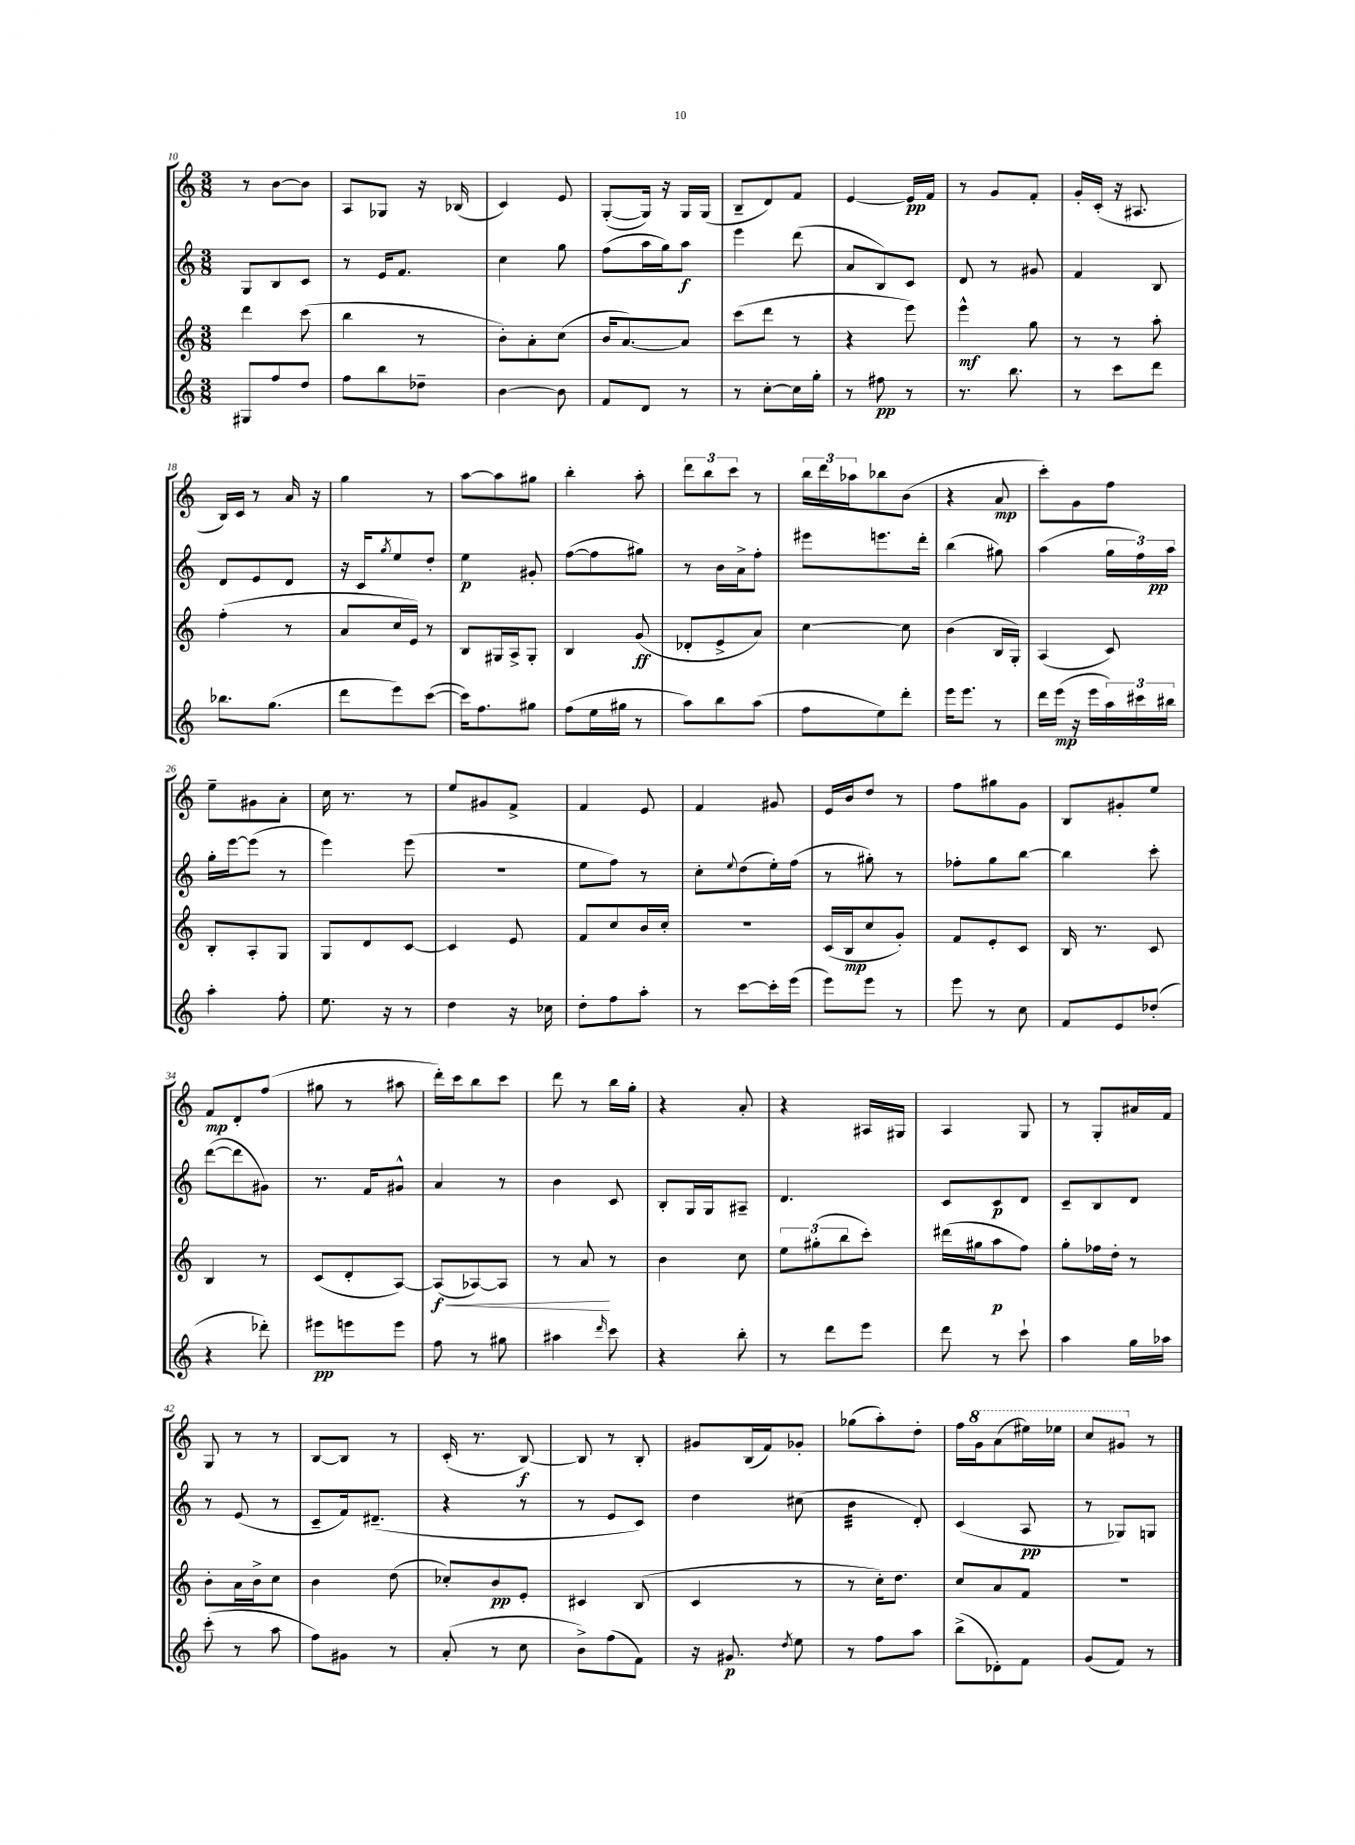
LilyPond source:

<<
\new StaffGroup <<
\new Staff = "s0" {
    \clef treble \key c \major \numericTimeSignature \time 3/8
    r8 b'8~ b'8 |
    a8 ges8 r16 bes16( |
    c'4) e'8 |
    g8~-.( g16) r16 g16 g16( |
    b8-- d'8) f'8 |
    e'4~ e'16\pp f'16 |
    r8 g'8 f'8-. |
    g'16-. c'16-.( r16 ais8. |
    b16) c'16 r8 a'16 r16 |
    g''4 r8 |
    a''8~ a''8 gis''8 |
    b''4-. a''8-. |
    \tuplet 3/2 { d'''8 b''8 c'''8 } r8 |
    \tuplet 3/2 { b''16 d'''16 aes''16 } bes''8 b'8( |
    r4 a'8\mp |
    c'''8-.) g'8 f''8 |
    e''8-- gis'8 a'8-. |
    c''16 r8. r8 |
    e''8 gis'8 f'8-> |
    f'4 e'8 |
    f'4 gis'8 |
    e'16 b'16 d''8 r8 |
    f''8 gis''8 g'8 |
    b8 gis'8-. e''8 |
    f'8\mp d'8-. f''8( |
    gis''8 r8 ais''8 |
    d'''16-.) c'''16 b''8 c'''8 |
    d'''8 r8 b''16 g''16-. |
    r4 a'8-. |
    r4 ais16 gis16 |
    a4 g8 |
    r8 g8-. ais'16 f'16 |
    g8 r8 r8 |
    b8~ b8 r8 |
    c'16-.( r8. b8~\f) |
    b8 r8 b8-. |
    gis'8 b16( f'16) ges'8-. |
    ges''8( a''8-.) d''8-. |
    f''16 \ottava #1 g''16 a''8( eis'''16) ees'''16 |
    c'''8 gis''8 \ottava #0 r8 \bar "|." |
}
\new Staff = "s1" {
    \clef treble \key c \major \numericTimeSignature \time 3/8
    g8 b8 c'8 |
    r8 e'16 f'8. |
    c''4 g''8 |
    f''8( a''16 g''16) a''8\f |
    e'''4 d'''8( |
    a'8 b8) c'8 |
    d'8 r8 gis'8 |
    f'4 b8 |
    d'8 e'8 d'8 |
    r16 c'16 \acciaccatura { g''8 } e''8 d''8-. |
    e''4\p gis'8-. |
    f''8~( f''8 gis''8) |
    r8 b'16 a'16-> f''8-. |
    eis'''8 e'''8. d'''16-. |
    b''4( gis''8) |
    a''4( \tuplet 3/2 { g''16 f''16) a''16\pp } |
    g''16-. e'''16~ e'''8( r8 |
    e'''4) e'''8( |
    R4. |
    e''8 f''8) r8 |
    c''8-. \appoggiatura { e''8 } d''8( e''16-.) f''16( |
    r8 gis''8-.) r8 |
    fes''8-. g''8 b''8~ |
    b''4 c'''8-. |
    d'''8~( d'''8 gis'8) |
    r8. f'16 gis'8-^ |
    a'4 r8 |
    b'4 c'8 |
    b8-. g16 g16 ais8-- |
    d'4. |
    c'8 c'8\p d'8 |
    c'8-- b8 d'8 |
    r8 e'8( r8 |
    c'8-- f'16) dis'8.--( |
    r4 r8 |
    r8 e'8 c'8) |
    d''4 cis''8( |
    b'4:32 d'8-.) |
    c'4( a8\pp |
    r8 ges8) g8 \bar "|." |
}
\new Staff = "s2" {
    \clef treble \key c \major \numericTimeSignature \time 3/8
    d'''4 c'''8( |
    b''4 r8 |
    b'8-.) a'8-. c''8( |
    b'16 a'8.~) a'8 |
    c'''8( d'''8 r8 |
    r4 e'''8) |
    e'''4-^\mf g''8 |
    r8 r8 a''8-. |
    f''4-.( r8 |
    a'8 c''16 e'16) r8 |
    b8 gis16 a16-> gis8-. |
    b4 g'8\ff( |
    des'8-. e'8-> a'8) |
    c''4~ c''8 |
    b'4( b16 g16-.) |
    a4( c'8) |
    b8-. a8-. g8 |
    g8 d'8 c'8~ |
    c'4 e'8 |
    f'8 c''8 b'16 c''16-. |
    R4. |
    c'16( b16\mp c''8 g'8-.) |
    f'8 e'8-. c'8 |
    b16 r8. c'8 |
    b4 r8 |
    c'8( d'8-. a8~) |
    a8\f\<( aes8~) aes8 |
    r8 a'8\! r8 |
    b'4 c''8 |
    \tuplet 3/2 { e''8 gis''8-.( b''8 } c'''8-.) |
    dis'''16( gis''16 a''8\p f''8) |
    g''8-. fes''16 d''16-. r8 |
    b'8-. a'16 b'16-> c''8 |
    b'4 d''8( |
    ces''8-.) b'8\pp e'8-. |
    cis'4 b8( |
    c'4 r8 |
    r8 c''16-.) d''8. |
    c''8 a'8 f'8 |
    r4. \bar "|." |
}
\new Staff = "s3" {
    \clef treble \key c \major \numericTimeSignature \time 3/8
    gis8 f''8 d''8 |
    f''8 b''8 des''8-- |
    b'4~ b'8 |
    f'8 d'8 r8 |
    r8 c''8~-. c''16 g''16-. |
    r8 fis''8\pp r8 |
    r8. b''8. |
    r8 c'''8 d'''8 |
    bes''8. g''8.( |
    d'''8 e'''8) c'''8~( |
    c'''16) f''8. gis''8 |
    f''8( e''16 gis''16 r8 |
    a''8) b''8 a''8( |
    f''8 e''8) d'''8-. |
    e'''16 e'''8. r8 |
    d'''16 e'''16\mp( r16 e'''16 \tuplet 3/2 { a''16) cis'''16 bis''16 } |
    a''4-. f''8-. |
    e''8. r16 r8 |
    d''4 r16 ces''16 |
    d''8-. f''8 a''8-. |
    r8 c'''8~ c'''16-. e'''16( |
    e'''8) e'''8 r8 |
    e'''8 r8 c''8 |
    f'8 e'8 des''8-.( |
    r4 des'''8-.) |
    eis'''8\pp e'''8 e'''8 |
    f''8 r8 gis''8 |
    ais''4 \grace { d'''16 } c'''8 |
    r4 b''8-. |
    r8 d'''8 e'''8 |
    d'''8 r8 c'''8-! |
    a''4 g''16 aes''16 |
    c'''8-.( r8 a''8 |
    f''8) gis'8 r8 |
    a'8-.( r8 c''8 |
    b'8->) f''8( f'8) |
    r16 gis'8.\p \acciaccatura { d''8 } e''8 |
    r8 f''8 a''8 |
    b''8->( des'8-.) f'8 |
    g'8( f'8) r8 \bar "|." |
}
>>
>>
\layout { \context { \Score currentBarNumber = #10 } }
